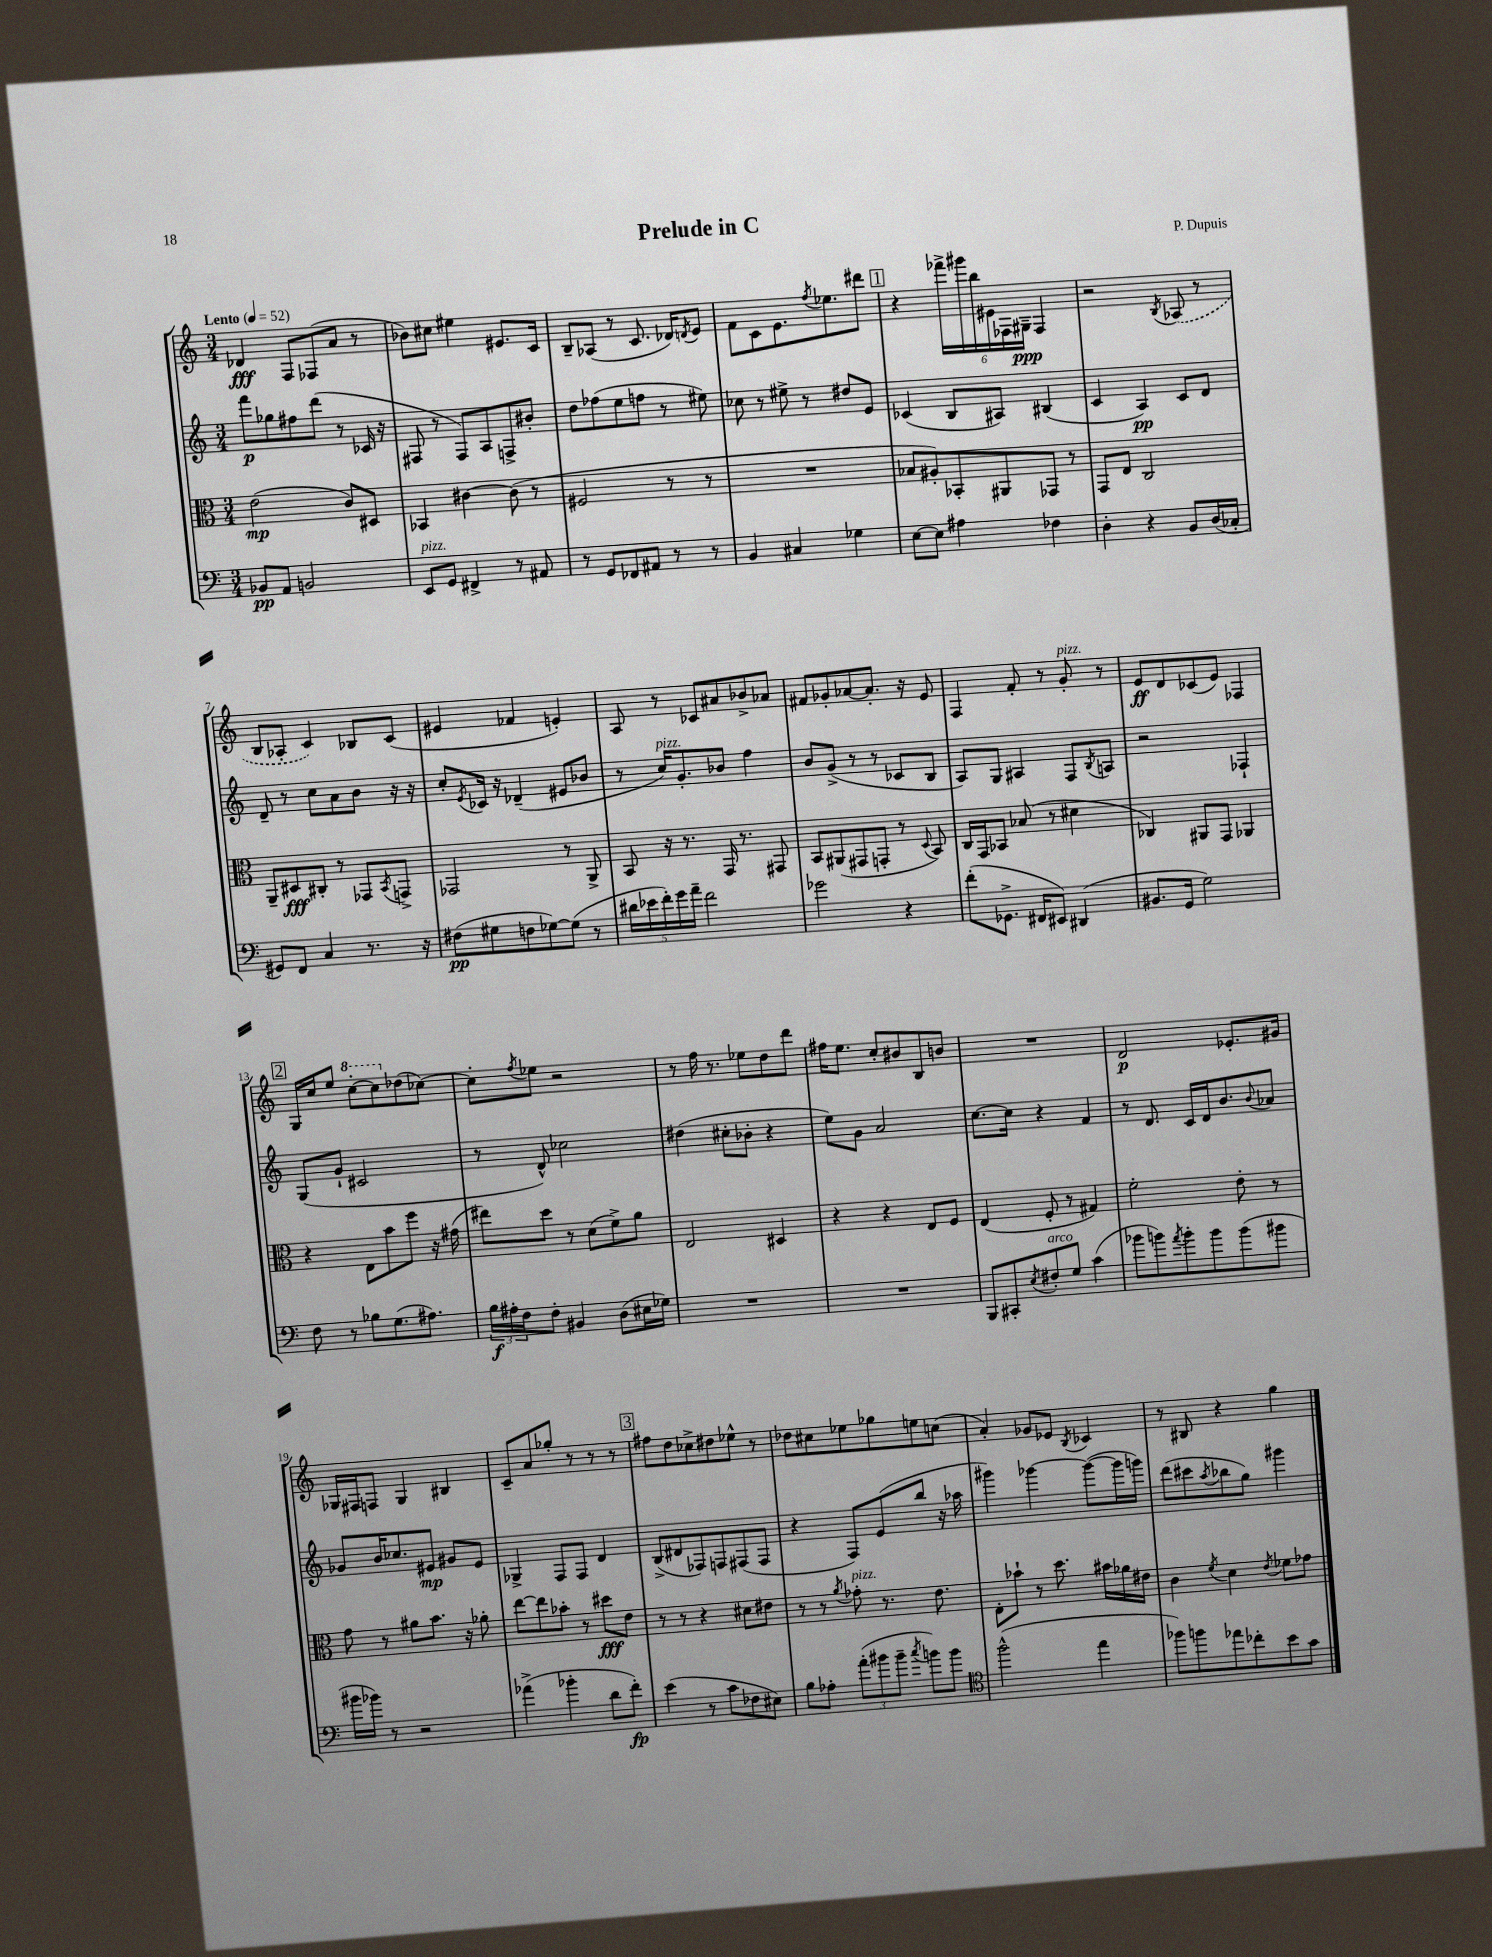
\header { title = "Prelude in C" composer = "P. Dupuis" }
<<
\new StaffGroup <<
\new Staff = "s0" {
    \clef treble \key c \major \numericTimeSignature \time 3/4 \tempo "Lento" 4 = 52
    des'4\fff f8 fes8( a'8 r8 |
    bes'8) cis''8 eis''4 eis'8. c'16 |
    b8-- aes8( r8 c'8. des'16) \acciaccatura { d'8 } e'8 |
    f'8 c'8 e'8. \acciaccatura { f''8 } ees''8. dis'''8 |
    \mark \markup { \box "1" } r4 \tuplet 6/4 { fes'''16-> gis'''16 b''16 eis'16 fes16 gis16--\ppp } fes4 |
    r2 \acciaccatura { b8 } \once \slurDashed aes8( r8 |
    b8 aes8-. c'4) bes8 c'8( |
    eis'4 fes'4 e'4-.) |
    a8 r8 ces'8 ais'8 bes'8-> aes'8 |
    fis'8 ges'8-. aes'8~ aes'8.-. r16 e'8 |
    f4 f'8-. r8 g'8-.^\markup { \italic "pizz." } r8 |
    e'8\ff d'8 ces'8( e'8) fes4 |
    \mark \markup { \box "2" } g16 c''16 e''8 \ottava #1 c'''8~-. c'''8 \ottava #0 des''8( ces''8~) |
    ces''8-. \acciaccatura { f''8 } ees''8 r2 |
    r8 f''16 r8. ees''8 d''8 d'''8 |
    fis''16 e''8. c''8-. bis'8 b8 b'8 |
    R2. |
    d'2\p ees'8.-. gis'16 |
    ges16 fis16 f8 ges4 bis4 |
    c'8-- a'8 ges''8-. r8 r8 r8 |
    \mark \markup { \box "3" } fis''8 d''8 ces''8-> dis''8 ees''8-^ r8 |
    des''8 cis''8 ees''8 ges''8 e''8 c''8( |
    a'4-.) ges'8 ees'8 \acciaccatura { b8 } ces'4 |
    r8 bis8 r4 g''4 \bar "|." |
}
\new Staff = "s1" {
    \clef treble \key c \major \numericTimeSignature \time 3/4
    f'''8\p ges''8 fis''8 d'''8( r8 ces'16 r16 |
    fis8 r8 fis8) a8 f8-> bis'8-. |
    d''8 fes''8( e''8 f''8 r8 eis''8) |
    ces''8 r8 eis''8-> r8 dis''8 e'8 |
    \mark \markup { \box "1" } ces'4( b8 ais8) bis4( |
    c'4 a4\pp) c'8 d'8 |
    d'8-- r8 c''8 a'8 b'8 r16 r16 |
    c''8-. \acciaccatura { e'8 } ces'16 r16 des'4--( eis'8 bes'8 |
    r8 c''16^\markup { \italic "pizz." }) g'8.-. bes'8 f''4 |
    b'8 g'8->( r8 r8 ces'8 b8 |
    a8) g8 ais4 f8 \acciaccatura { b8 } a8 |
    r2 fes4-! |
    \mark \markup { \box "2" } g8( g'8-! cis'2 |
    r8 d'8-^) ces''2 |
    dis''4( cis''8-. bes'8-. r4 |
    e''8) g'8 a'2 |
    c''8.~ c''16 r4 f'4 |
    r8 d'8. c'16 d'16 b'8. \appoggiatura { b'8 } aes'8 |
    ges'8 b'16 ces''8. eis'8\mp gis'8 eis'8 |
    ges4-> f8 f8 d'4 |
    \mark \markup { \box "3" } b8->( dis'8 fes8) f8 fis8( fis8 |
    r4 f8) e'8( b''8 r16 aes''16 |
    gis'''4) ges'''4~ ges'''8~( ges'''16 g'''16) |
    d'''8( cis'''8 \acciaccatura { a''8 } bes''8 g''8) gis'''4 \bar "|." |
}
\new Staff = "s2" {
    \clef alto \key c \major \numericTimeSignature \time 3/4
    e'2\mp( c'8) dis8 |
    bes,4 cis'4~ cis'8( r8 |
    fis2 r8 r8 |
    R2. |
    \mark \markup { \box "1" } bes8 ais8-.) bes,8-. ais,8 ges,8 r8 |
    g,8 e8 c2 |
    a,8-- dis8\fff cis8-. r8 ges,8 \acciaccatura { b,8 } g,8-> |
    ges,2 r8 a,8-> |
    b,8 r16 r8. g,16 r8. gis,8 |
    b,8 ais,8( gis,8 g,8-. r8 \appoggiatura { d8 } b,8) |
    c16 g,16 bes,8 bes8( r8 dis'4 |
    ces4) ais,8 g,8 aes,4 |
    \mark \markup { \box "2" } r4 e8 b'8 f''8 r16 gis'16( |
    eis''8) d''8 r8 d'8( f'8->) a'8 |
    e2 dis4 |
    r4 r4 e8 f8 |
    e4( f8-. r8 gis4) |
    f'2-. e'8-. r8 |
    g'8 r8 ais'8 b'8. r16 aes'8-. |
    e''8~ e''8 bes'8-. r8 dis''8\fff e'8 |
    \mark \markup { \box "3" } r8 r8 r4 dis'8 eis'8 |
    r8 r8 \acciaccatura { a'8 } ges'8-.^\markup { \italic "pizz." } r8. e'8. |
    e8-. bes'8-! r8 d''8. bis'16 aes'16 eis'16 |
    c'4 \acciaccatura { f'8 } d'4 \acciaccatura { e'8 } fes'8 ges'8 \bar "|." |
}
\new Staff = "s3" {
    \clef bass \key c \major \numericTimeSignature \time 3/4
    bes,8\pp a,8 b,2 |
    e,8^\markup { \italic "pizz." } g,8 fis,4-> r8 ais,8 |
    r8 g,8 fes,8 ais,8 r8 r8 |
    b,4 cis4 ges4 |
    \mark \markup { \box "1" } e8~ e8 ais4 fes4 |
    d4-. r4 b,8 d16( ces16-. |
    gis,8) f,8 c4 r8. r16 |
    fis8\pp( gis8 f8 ges8~) ges8( r8 |
    \tuplet 5/4 { dis'16 ees'16 f'16-.) g'16 a'16-- } f'2 |
    ges'2 r4 |
    f'8-.( ges,8.-> fis,16 eis,8) dis,4( |
    bis,8. g,16 g2) |
    \mark \markup { \box "2" } f8 r8 bes8 g8.( ais8.) |
    \tuplet 3/2 { b16\f ais16-. f16 } f8-. bis,4 d8( eis16 ges16) |
    R2. |
    R2. |
    b,,8 cis,8-. \acciaccatura { e8 } fis8-.^\markup { \italic "arco" } g8 c'4( |
    bes'8 b'8) \acciaccatura { a'8 } b'8-. b'8 b'8( bis'8 |
    bis'16 bes'16) r8 r2 |
    aes'4->( bes'4-. d'8 f'8-.\fp) |
    \mark \markup { \box "3" } e'4( r8 c'8 fes8 eis8) |
    b8 aes8-. \tuplet 3/2 { a'8-.( bis'8 bis'8-- } \acciaccatura { c''8 } b'8) b'8 |
    \clef tenor f''2-^( e''4 |
    fes''8) f''8 ees''8 ces''8-. b'8 g'8 \bar "|." |
}
>>
>>
